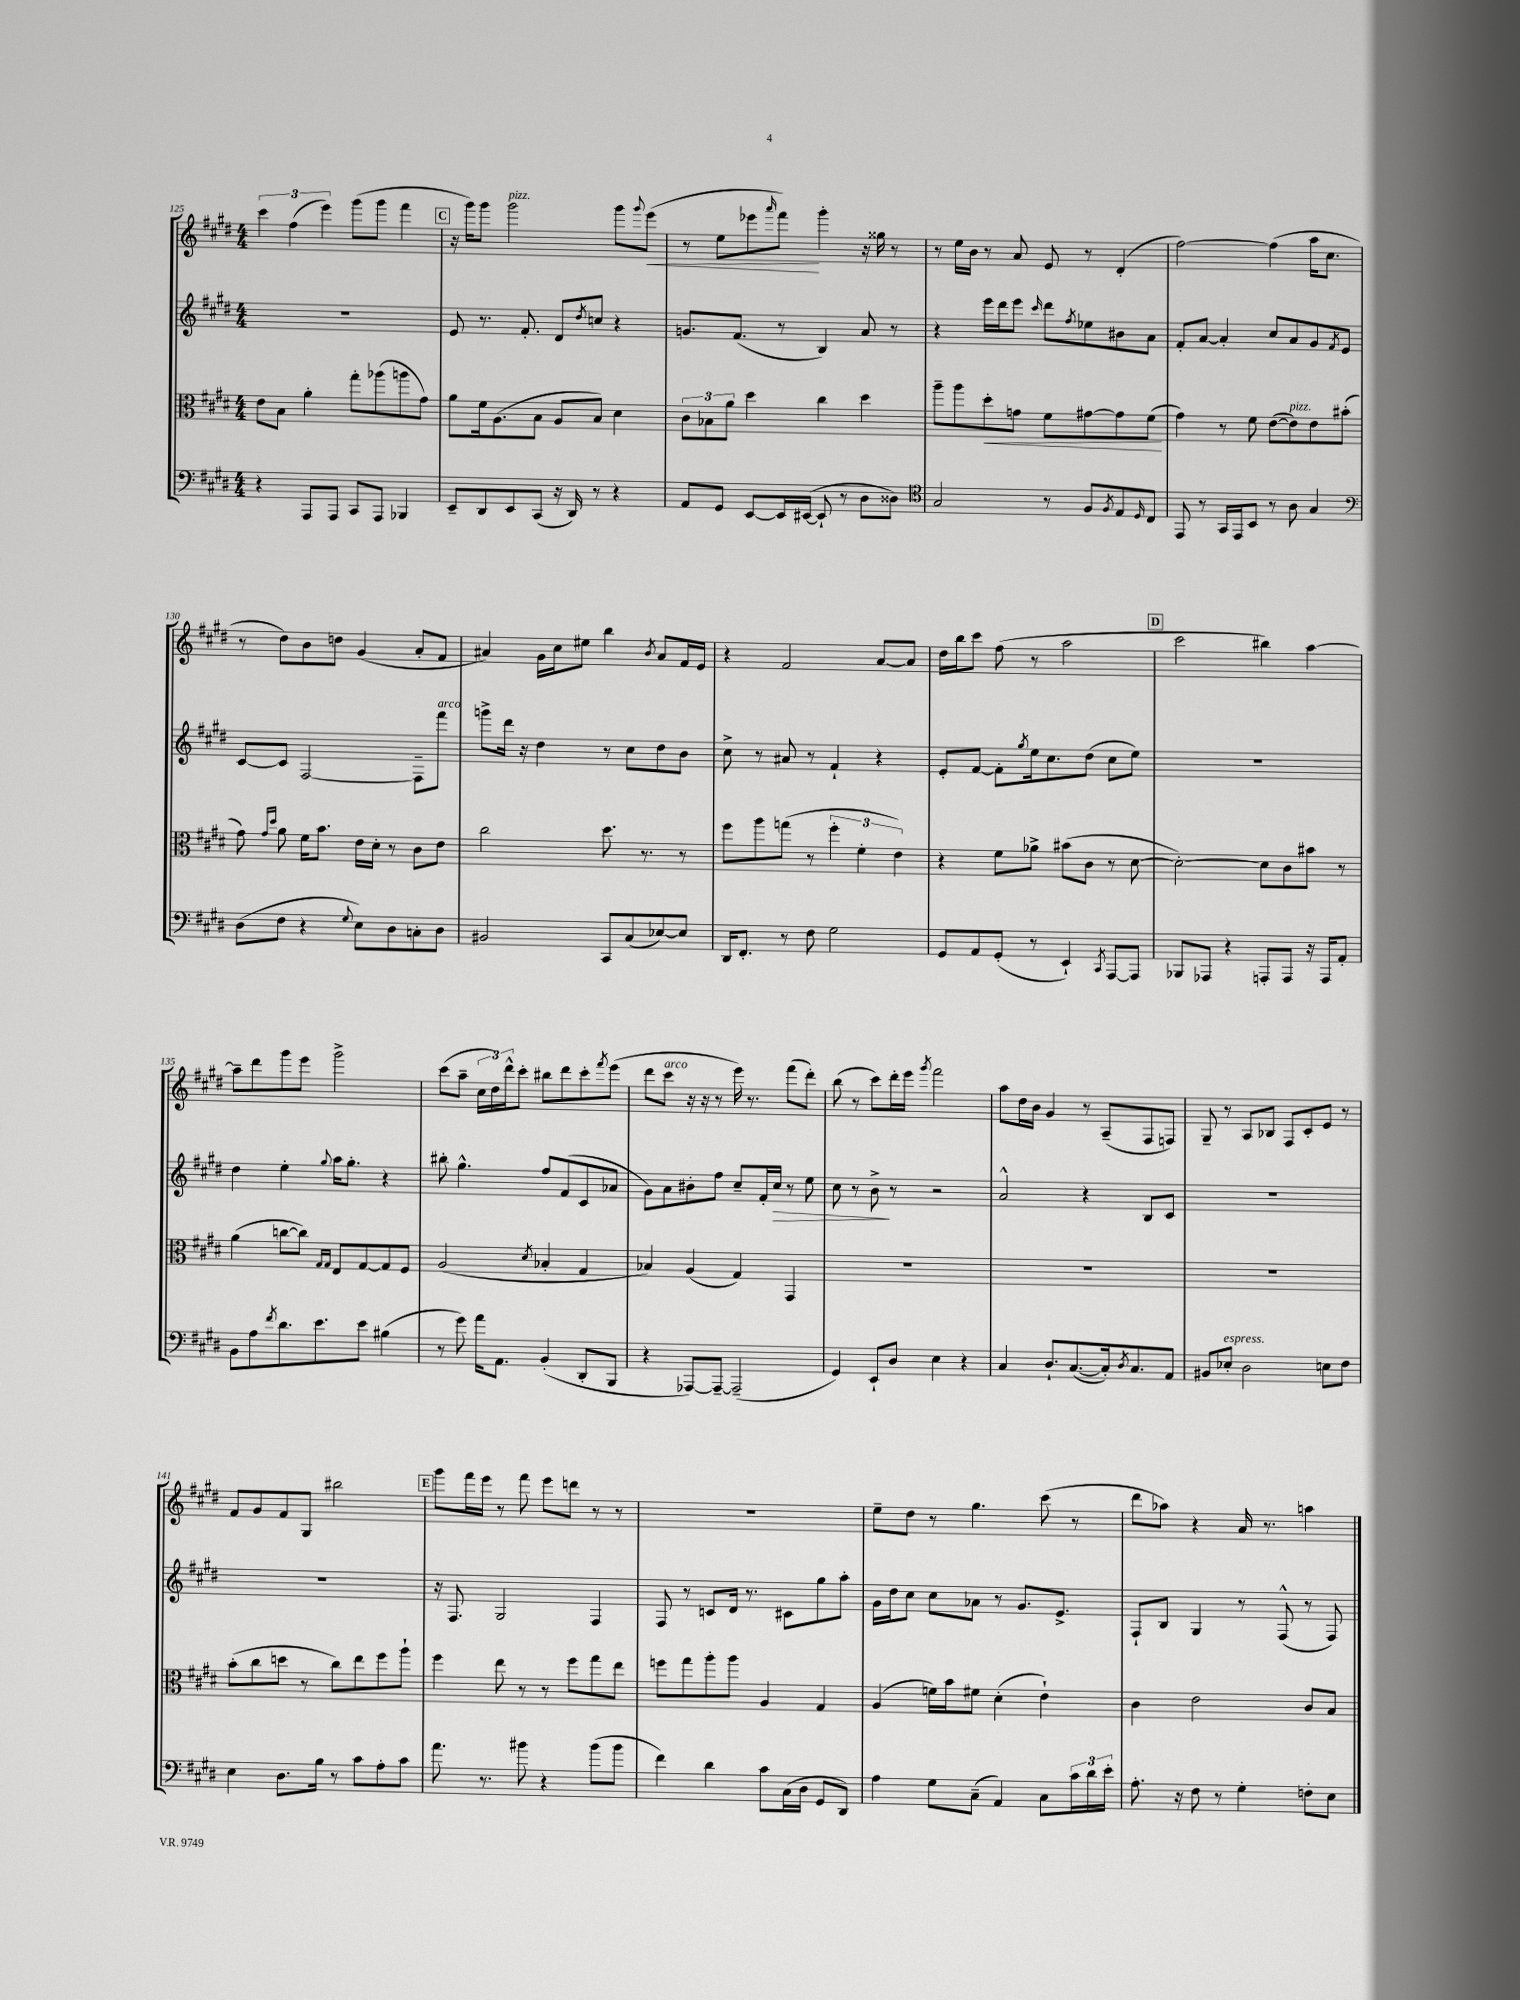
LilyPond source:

<<
\new StaffGroup <<
\new Staff = "s0" {
    \clef treble \key e \major \numericTimeSignature \time 4/4
    \tuplet 3/2 { cis'''4 fis''4( e'''4) } gis'''8( gis'''8 fis'''4 |
    \mark \markup { \box "C" } r16 gis'''16) gis'''8 gis'''2^\markup { \italic "pizz." } gis'''8 \appoggiatura { gis'''8 } e'''8\<( |
    r8 e''8 ees'''8 \grace { a'''16 } fis'''8\!) gis'''4-. r16 gisis''16 r8 |
    r8 e''16 b'16 r8 a'8 e'8 r8 dis'4-.( |
    fis''2~) fis''4( a''16 cis''8. |
    r8 dis''8) b'8 d''8 gis'4( a'8-. fis'8 |
    ais'4) gis'16 cis''16 eis''8 b''4 \acciaccatura { b'8 } ais'8 fis'16 e'16 |
    r4 fis'2 a'8~ a'8 |
    dis''16 b''16 cis'''8 fis''8( r8 a''2 |
    \mark \markup { \box "D" } cis'''2 bis''4) a''4~ |
    a''8-- dis'''8 gis'''8 e'''8 gis'''2-> |
    cis'''8( a''8-- \tuplet 3/2 { cis''16 dis''16) dis'''16-^ } cis'''8-. bis''8 dis'''8 cis'''8-. \acciaccatura { fis'''8 } e'''8( |
    dis'''8 cis'''8^\markup { \italic "arco" } r16 r16 r8 e'''16) r8. fis'''8( dis'''8-.) |
    b''8( r8 cis'''8) dis'''16-. e'''16 \acciaccatura { gis'''8 } fis'''2 |
    a''8 dis''16 b'16 gis'4 r8 a8--( fis8 f8) |
    gis8-- r8 a8 bes8 fis8 cis'8-. e'8 r8 |
    fis'8 gis'8 fis'8 gis8 bis''2 |
    \mark \markup { \box "E" } gis'''8 fis'''16 e'''16 r8 fis'''8 e'''8 d'''8 r8 r8 |
    R1 |
    e''8-- dis''8 r8 gis''4. cis'''8( r8 |
    dis'''8 aes''8) r4 a'16 r8. a''4 \bar "|." |
}
\new Staff = "s1" {
    \clef treble \key e \major \numericTimeSignature \time 4/4
    R1 |
    \mark \markup { \box "C" } e'8 r8. fis'8.-. dis'8 \acciaccatura { dis''8 } c''8 r4 |
    g'8. fis'8.( r8 b4) a'8 r8 |
    r4 e'''16 dis'''16 e'''8 \grace { cis'''16 } dis'''8 \acciaccatura { fis''8 } ees''8 bis'8 a'8 |
    fis'8-. a'8~ a'4-. cis''8 a'8 gis'8 \acciaccatura { fis'8 } e'8 |
    cis'8~ cis'8 fis2~ fis8-- fis'''8^\markup { \italic "arco" } |
    g'''8-> dis'''16 r16 dis''4 r8 cis''8 dis''8 b'8 |
    cis''8-> r8 ais'8 r8 fis'4-! r4 |
    e'8-. fis'8~ fis'8-. \acciaccatura { gis''8 } e''16 cis''8. dis''8( cis''8 e''8) |
    \mark \markup { \box "D" } R1 |
    dis''4 e''4-. \appoggiatura { gis''8 } a''16 gis''8.-. r4 |
    bis''8-. gis''4.-^ fis''8 fis'8( cis'8 aes'8 |
    gis'8) a'8 bis'8-. fis''8 cis''8-- fis'16-. cis''16\> r8 e''8 |
    cis''8 r8 b'8->\! r8 r2 |
    a'2-^ r4 b8 cis'8 |
    R1 |
    R1 |
    \mark \markup { \box "E" } r16 fis8. gis2 fis4 |
    fis8 r8 c'8 dis'16 r8. cis'8 gis''8 a''8-. |
    gis'16 dis''16 cis''8 cis''8 aes'8 r8 gis'8. e'8.-> |
    fis8-! b8 gis4 r8 fis8-^( r8 fis8) \bar "|." |
}
\new Staff = "s2" {
    \clef alto \key e \major \numericTimeSignature \time 4/4
    e'8 b8 a'4-. gis''8-. aes''8( a''8 gis'8) |
    \mark \markup { \box "C" } a'8 fis'16 a8.( b8 a8 b8) dis'4 |
    \tuplet 3/2 { cis'8 bes8 a'8 } dis''4 cis''4 dis''4 |
    a''8-- a''8 dis''8-.\< g'8 fis'8 gis'8~ gis'8 fis'8\!( |
    gis'4) r8 fis'8 e'8~( e'8^\markup { \italic "pizz." }) e'8 bis'8-.( |
    gis'8) \grace { gis'16 dis''16 } a'8 fis'16 b'8. e'16 dis'16-. r8 cis'8 e'8 |
    cis''2 dis''8. r8. r8 |
    fis''8 a''8 g''8( r8 \tuplet 3/2 { fis''4-. fis'4-. e'4) } |
    r4 fis'8 aes'8-> bis'8( cis'8 r8 dis'8~ |
    \mark \markup { \box "D" } dis'2~-.) dis'8 cis'8 bis'8 r8 |
    a'4( c''8~ c''8) \grace { gis16 gis16 } e8 gis8~ gis8 fis8 |
    a2( \acciaccatura { dis'8 } bes4-. gis4 |
    bes4) a4( gis4) gis,4 |
    R1 |
    R1 |
    R1 |
    b'8-.( cis''8 d''8 r8 cis''8) e''8 fis''8 a''8-! |
    \mark \markup { \box "E" } fis''4 e''8 r8 r8 fis''8 gis''8 e''8 |
    f''8 gis''8 a''8-. a''8 a4 gis4 |
    a4( f'16) b'16 fis'8 dis'4-.( e'4-!) |
    cis'4 e'2 cis'8 b8 \bar "|." |
}
\new Staff = "s3" {
    \clef bass \key e \major \numericTimeSignature \time 4/4
    r4 a,,8 a,,8 cis,8 a,,8 bes,,4 |
    \mark \markup { \box "C" } e,8-- dis,8 e,8 cis,8( r16 dis,16) r8 r4 |
    a,8 gis,8 e,8~ e,16 eis,16~( eis,8-! r8 dis8 disis8) |
    \clef tenor gis2 r8 fis8 \acciaccatura { fis8 } e8 \grace { dis16 } cis8 |
    e,8 r8 gis,16 e,16 b,8 r8 a8 gis4 |
    \clef bass dis8( fis8 r4 \appoggiatura { gis8 } e8) dis8 c8-. dis8 |
    bis,2 cis,8 cis8( ees8~) ees8 |
    dis,16 fis,8.-. r8 fis8 gis2 |
    gis,8 a,8 gis,8-.( r8 e,4-!) \acciaccatura { cis,8 } a,,8~ a,,8 |
    \mark \markup { \box "D" } bes,,8 aes,,8 r4 a,,8-. a,,8 r16 a,,16 a,8-. |
    b,8 a8 \acciaccatura { fis'8 } dis'8. e'8. e'8 bis4( |
    r8 gis'8) a'16 a,8. b,4-.( dis,8-. b,,8 |
    r4 aes,,8~) aes,,8~-- aes,,2--( |
    gis,4) e,8-! dis8 e4 r4 |
    cis4 dis8.-! cis8.~( cis16-.) \acciaccatura { dis8 } cis8. a,8 |
    bis,8 ees8-.^\markup { \italic "espress." } dis2 e8 fis8 |
    e4 dis8. b16 r8 cis'8 a8-. cis'8 |
    \mark \markup { \box "E" } a'8. r8. bis'8 r4 bis'8( bis'8 |
    fis'4) dis'4 cis'8 cis16( dis16 gis,8 dis,8) |
    a4 gis8 cis8--( a,4) cis8 \tuplet 3/2 { cis'16 dis'16 e'16-. } |
    a8.-. r16 fis8 r8 gis4-. f8-. e8 \bar "|." |
}
>>
>>
\layout { \context { \Score currentBarNumber = #125 } }
